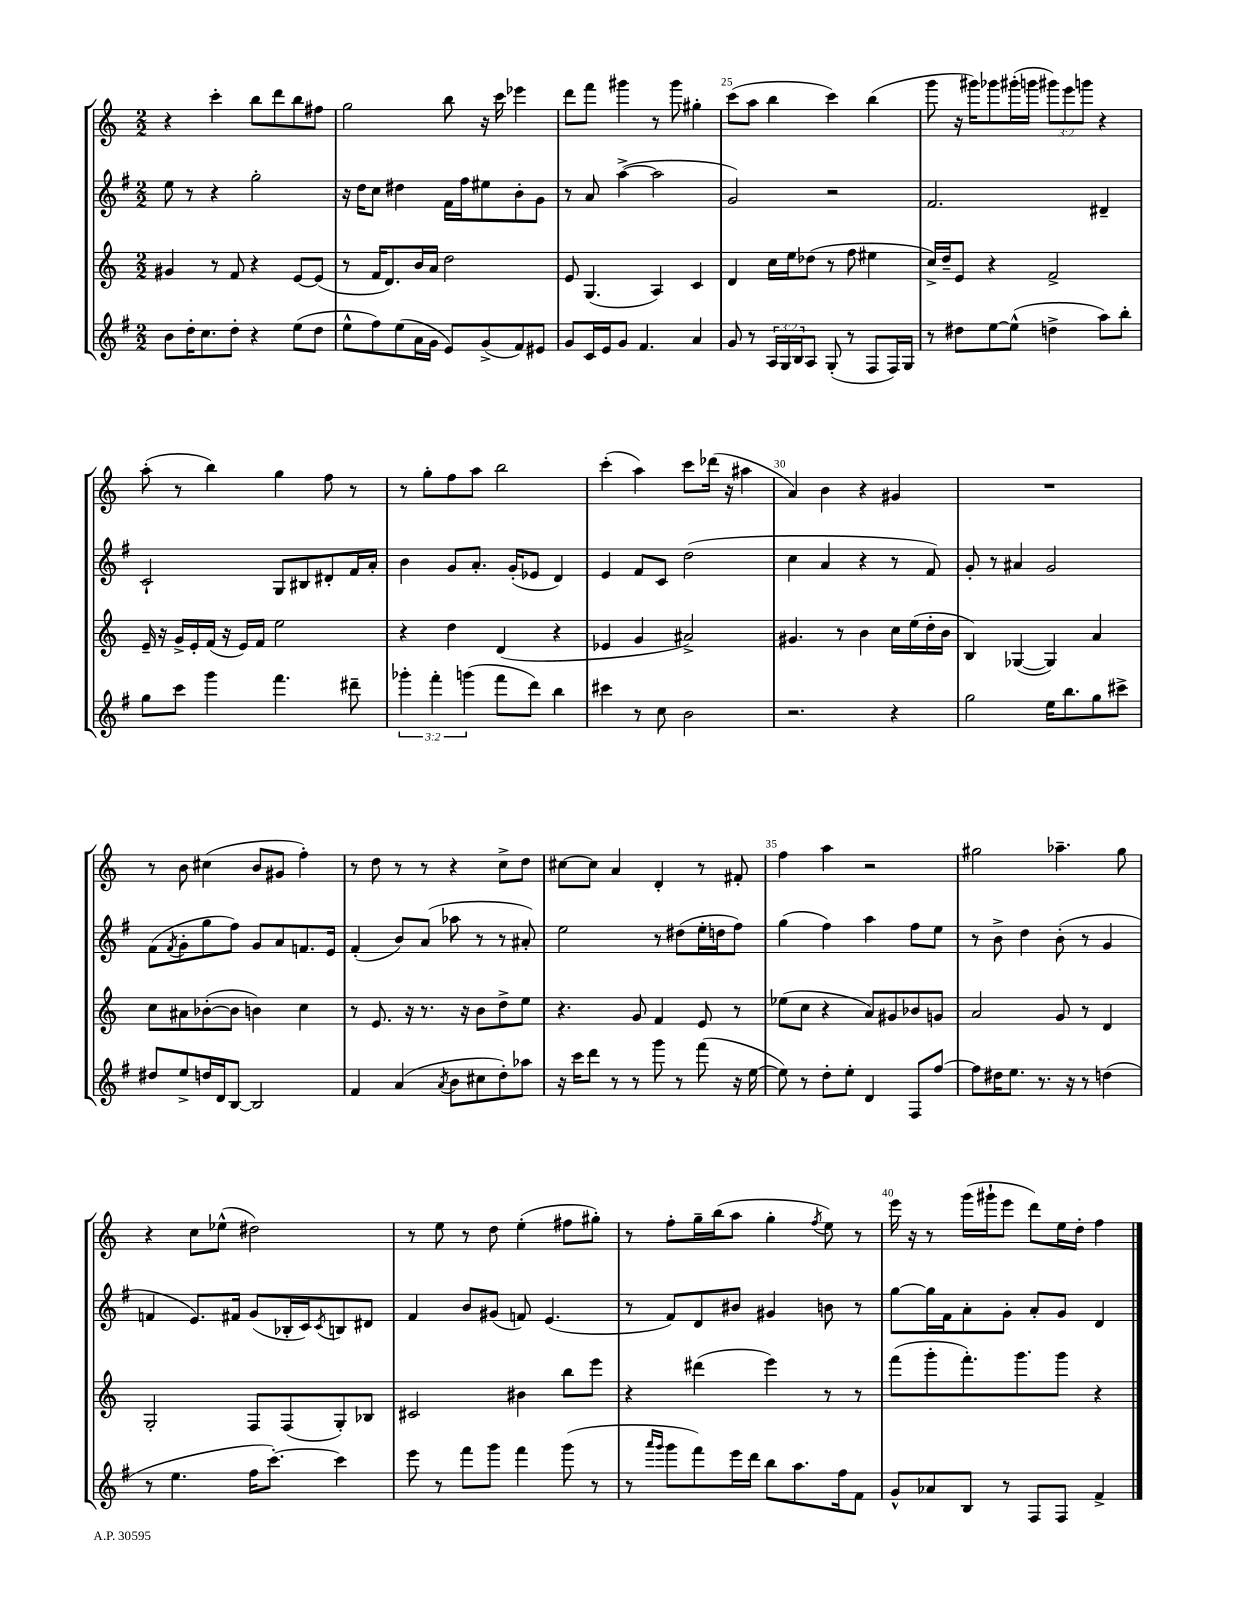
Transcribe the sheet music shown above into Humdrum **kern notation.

**kern	**kern	**kern	**kern
*part4	*part3	*part2	*part1
*staff4	*staff3	*staff2	*staff1
*clefG2	*clefG2	*clefG2	*clefG2
*k[f#]	*k[]	*k[f#]	*k[]
*M2/2	*M2/2	*M2/2	*M2/2
=22	=22	=22	=22
8b\L	4g#X/	8ee\	4r
16dd'\K	.	8r	.
8.cc\	.	.	.
.	8r	4r	4ccc'\
8dd'\J	8f/	.	.
4r	4r	2gg'\	8bb\L
.	.	.	8ddd\
(8ee\L	[8e/L	.	8bb\
8dd\J	(8e/J]	.	8ff#X\J
=23	=23	=23	=23
8ee^^\L	8r	16r	2gg\
.	.	16dd\KL	.
8ff#\)	16f/KL	8cc\J	.
.	8.d/)	.	.
(8ee\	.	4dd#X\	.
16a\L	16b/L	.	.
16g\JJ	16a/JJ	.	.
8e/L)	2dd\	16f#\LL	8bb\
.	.	16ff#\J	.
(8g^/	.	8ee#X\	16r
.	.	.	16ccc\
8f#/)	.	8b'\	4eee-X\
8e#X/J	.	8g\J	.
=24	=24	=24	=24
8g/L	8e/	8r	8ddd\L
16c/L	(4.G/	8a/	8fff\J
16e/J	.	.	.
8g/J	.	([4aa^\	4ggg#X\
4.f#/	.	.	.
.	4A/)	2aa\]	8r
.	.	.	8ggg#\
4a/	4c/	.	4gg#X'\
=25	=25	=25	=25
8g/	4d/	2g/)	(8ccc\L
8r	.	.	8aa\J
24A/LL	16cc\LL	.	4bb\
24G/	.	.	.
.	16ee\J	.	.
24B/J	.	.	.
8A/J	(8dd-X\J	.	.
(8G'/	8r	2r	4ccc\)
8r	8ff\	.	.
8F#/L	4ee#X\	.	(4bb\
16F#/L)	.	.	.
16G/JJ	.	.	.
=26	=26	=26	=26
8r	16cc^/LL)	2.f#/	8ggg\
.	16dd~/J	.	.
8dd#X\L	8e/J	.	16r
.	.	.	16ggg#X\KL)
[8ee\	4r	.	8ggg-X\
(8ee^^\J]	.	.	(16ggg#X'\L
.	.	.	16gggn\JJ
4ddn^\	2f^/	.	12ggg#X\L)
.	.	.	12eee\
.	.	.	12gggn\J
8aa\L)	.	4d#X~/	4r
8bb'\J	.	.	.
!!LO:LB:g=z
=27	=27	=27	=27
8gg\L	16e~/	2c`/	(8aa'\
.	16r	.	.
8ccc\J	16g^/LL	.	8r
.	16e'/	.	.
4ggg\	(16f/JJ	.	4bb\)
.	16r	.	.
.	16e/LL)	.	.
.	16f/JJ	.	.
4.fff#\	2ee\	8G/L	4gg\
.	.	8B#X/	.
.	.	8d#X'/	8ff\
8ddd#X~\	.	16f#/L	8r
.	.	16a'/JJ	.
=28	=28	=28	=28
6ggg-X'\	4r	4b\	8r
.	.	.	8gg'\L
6fff#'\	.	.	.
.	4dd\	8g/L	8ff\
(6gggn\	.	.	.
.	.	8.a'/J	8aa\J
8fff#\L	(4d/	.	2bb\
.	.	(16g'/KL	.
8ddd\J)	.	8e-X/J	.
4bb\	4r	4d/)	.
=29	=29	=29	=29
4ccc#X\	4e-X/	4e/	(4ccc'\
8r	4g/	8f#/L	4aa\)
8cc\	.	8c/J	.
2b\	2a#X^/)	(2dd\	8ccc\L
.	.	.	(16ddd-X\Jk
.	.	.	16r
.	.	.	4aa#X\
=30	=30	=30	=30
2.r	4.g#X/	4cc\	4a/)
.	.	4a/	4b\
.	8r	.	.
.	4b\	4r	4r
4r	16cc\LL	8r	4g#X/
.	(16ee\	.	.
.	16dd'\	8f#/)	.
.	16b\JJ	.	.
=31	=31	=31	=31
2gg\	4B/)	8g'/	1r
.	.	8r	.
.	([4G-X/	4a#X/	.
16ee\KL	4G-/])	2g/	.
8.bb\	.	.	.
8gg\	4a/	.	.
8ccc#X^\J	.	.	.
!!LO:LB:g=z
=32	=32	=32	=32
8dd#X/L	8cc\L	(8f#\L	8r
.	.	8qf#/	.
8ee^/	8a#X\	8g'\	8b\
16ddn/L	([8b-X'\	8gg\	(4cc#X\
16d/J	.	.	.
[8B/J	8b-\J]	8ff#\J)	.
2B/]	4bn\)	8g/L	8b/L
.	.	8a/	8g#X/J
.	4cc\	8.fn/	4ff'\)
.	.	16e/Jk	.
=33	=33	=33	=33
4f#/	8r	(4f#'/	8r
.	8.e/	.	8dd\
(4a/	.	8b/L)	8r
.	16r	.	.
.	8.r	(8a/J	8r
8qa/	.	.	.
8b\L	.	8aa-X\	4r
.	16r	.	.
8cc#X\	8b\L	8r	.
8dd'\)	8dd^\	8r	8cc^\L
8aa-X\J	8ee\J	8a#X'/)	8dd\J
=34	=34	=34	=34
16r	4.r	2ee\	[8cc#X\L
16ccc\KL	.	.	.
8ddd\J	.	.	8cc#\J]
8r	.	.	4a/
8r	8g/	.	.
8ggg\	4f/	8r	4d'/
8r	.	(8dd#X\L	.
(8fff#\	8e/	16ee'\L	8r
.	.	16ddn\J	.
16r	8r	8ff#\J)	8f#X'/
[16ee\	.	.	.
=35	=35	=35	=35
8ee\])	(8ee-X\L	(4gg\	4ff\
8r	8cc\J	.	.
8dd'\L	4r	4ff#\)	4aa\
8ee'\J	.	.	.
4d/	8a/L)	4aa\	2r
.	8g#X/	.	.
8F#/L	8b-X/	8ff#\L	.
[8ff#/J	8gn/J	8ee\J	.
=36	=36	=36	=36
8ff#\L]	2a/	8r	2gg#X\
16dd#X\K	.	8b^\	.
8.ee\J	.	.	.
.	.	4dd\	.
8.r	.	.	.
.	8g/	(8b'\	4.aa-X~\
16r	.	.	.
8r	8r	8r	.
(4ddn\	4d/	4g/	.
.	.	.	8gg#\
!!LO:LB:g=z
=37	=37	=37	=37
8r	2G'/	4fn/	4r
4.ee\	.	.	.
.	.	8.e/L)	8cc\L
.	.	.	(8ee-X^^\J
.	.	16f#X/Jk	.
16ff#\KL	8F/L	(8g/L	2dd#X\)
[8.ccc'\J)	.	.	.
.	(8F/	16B-X'/L	.
.	.	16c/J)	.
.	.	8qc/	.
4ccc\]	8G'/)	8Bn/	.
.	8B-X/J	8d#X/J	.
=38	=38	=38	=38
8eee\	2c#X/	4f#/	8r
8r	.	.	8ee\
8fff#\L	.	8b/L	8r
8ggg\J	.	(8g#X/J	8dd\
4fff#\	4b#X\	8fn/)	(4ee'\
.	.	(4.e/	.
(8ggg\	8bb\L	.	8ff#X\L
8r	8eee\J	.	8gg#X'\J)
=39	=39	=39	=39
8r	4r	8r	8r
16qqaaa/LL	.	.	.
16qqggg/JJ	.	.	.
8ggg\L	.	8f#/L)	8ff'\L
8fff#\)	(4ddd#X\	8d/	16gg~\L
.	.	.	(16bb\J
16eee\L	.	8b#X/J	8aa\J
16ddd\JJ	.	.	.
8bb\L	4eee\)	4g#X/	4gg'\
8.aa\	.	.	.
.	.	.	8qff/
.	8r	8bn\	8ee\)
16ff#\k	.	.	.
8f#\J	8r	8r	8r
=40	=40	=40	=40
8g^^/L	(8fff\L	[8gg\L	16eee\
.	.	.	16r
8a-X/	8ggg'\	16gg\L]	8r
.	.	16f#\J	.
8B/J	8.fff'\)	8a'\	(16ggg\LL
.	.	.	16ggg#X`\J
8r	.	8g'\J	8eee\J
.	8.ggg\	.	.
8F#/L	.	8a'/L	8ddd\L)
8F#/J	8ggg\J	8g/J	16ee\L
.	.	.	16dd'\JJ
4f#^/	4r	4d/	4ff\
==	==	==	==
*-	*-	*-	*-
